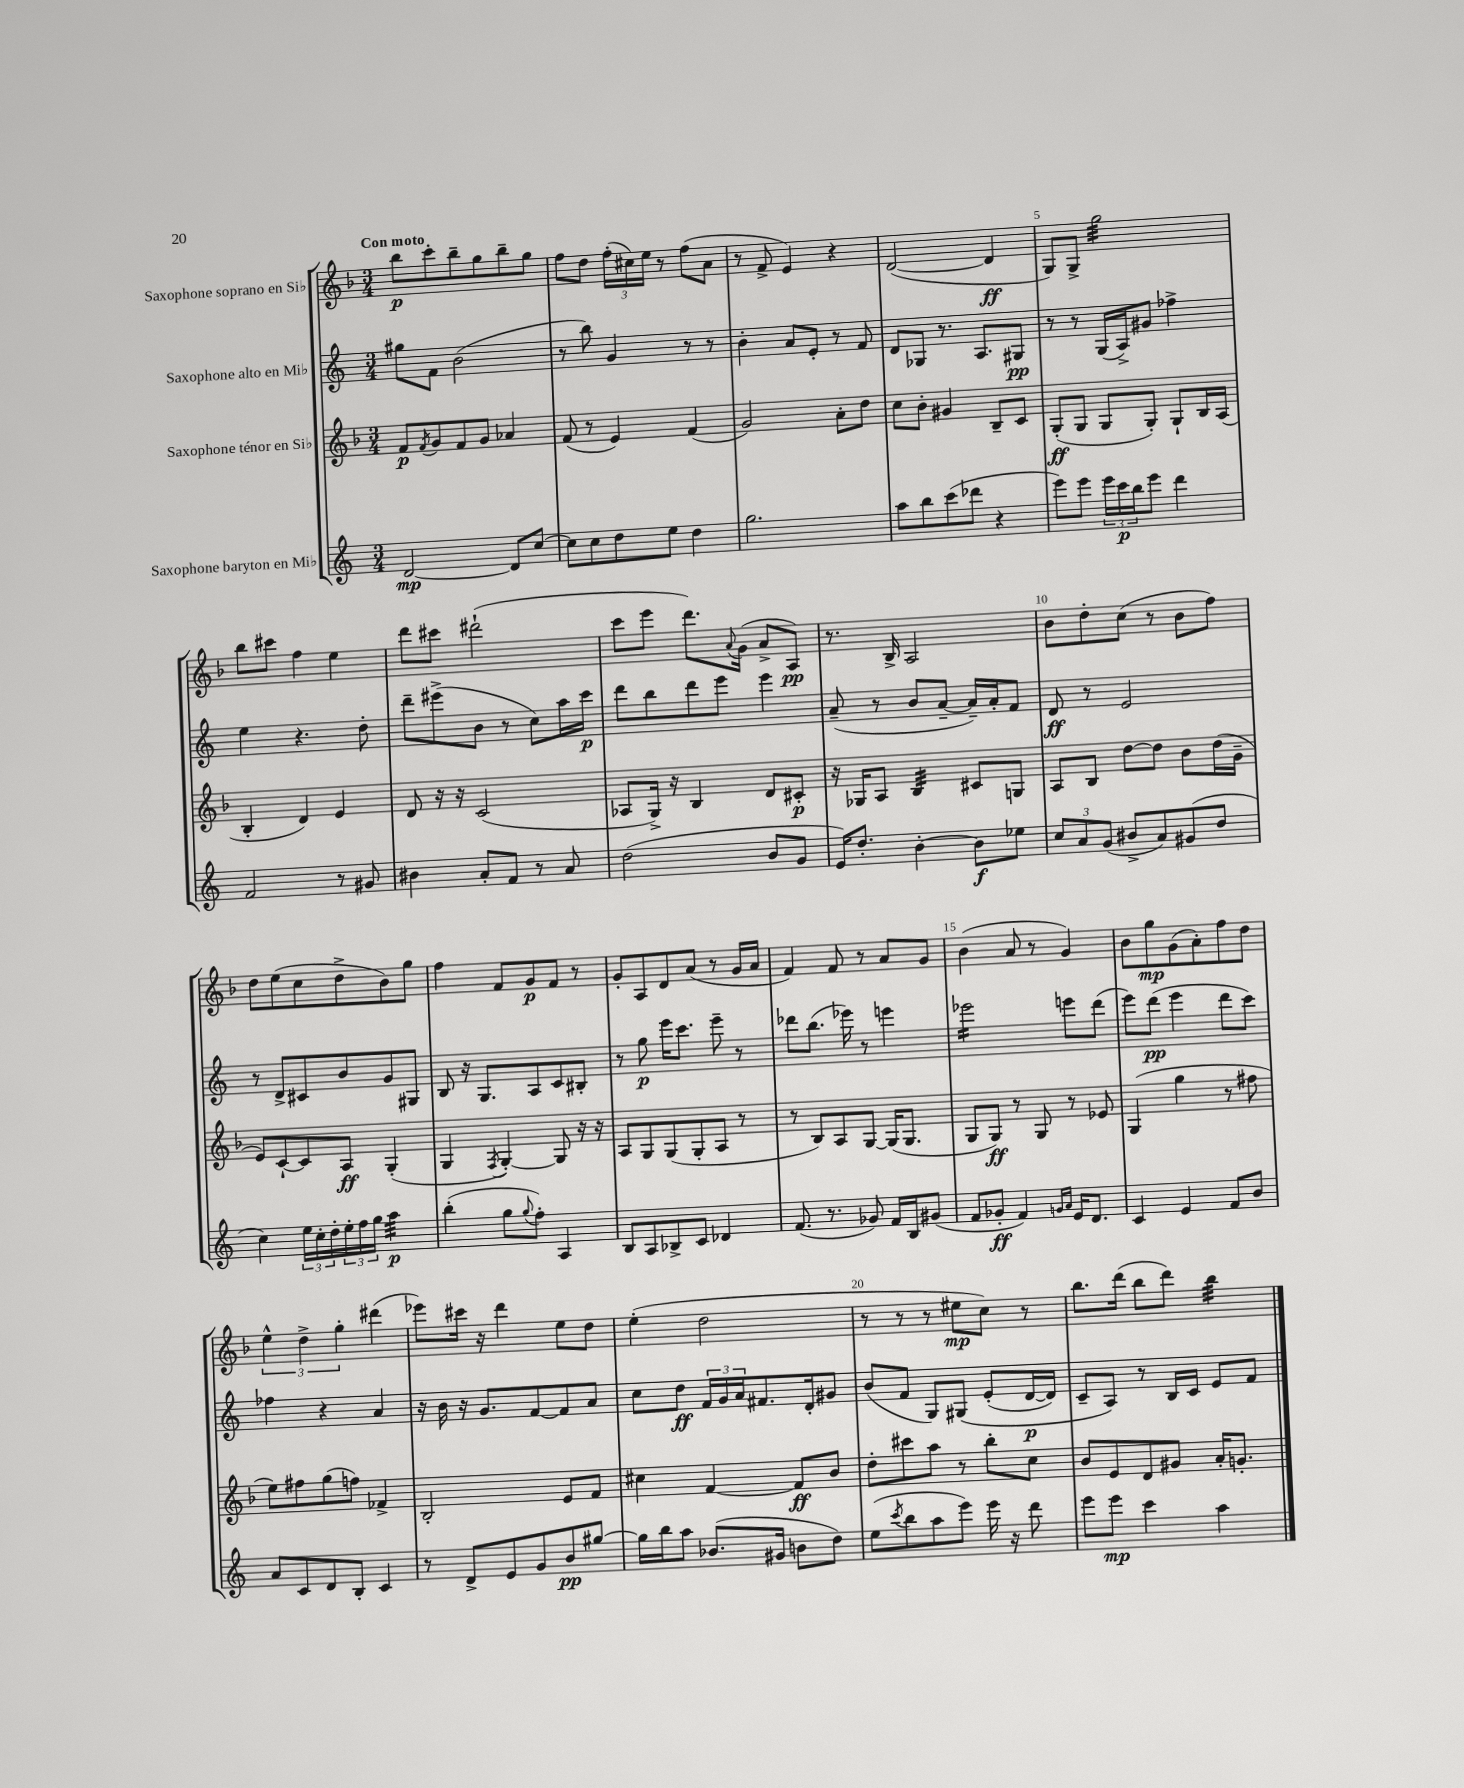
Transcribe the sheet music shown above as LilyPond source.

<<
\new StaffGroup <<
\new Staff = "s0" \with { instrumentName = "Saxophone soprano en Sib" } {
    \clef treble \key f \major \numericTimeSignature \time 3/4 \tempo "Con moto"
    bes''8\p c'''8-. bes''8-- g''8 bes''8-- g''8 |
    f''8 d''8 \tuplet 3/2 { f''16-.( cis''16) e''16 } r8 f''8( a'8 |
    r8 f'8-> e'4) r4 |
    d'2~( d'4\ff |
    g8) g8-> g''2:32 |
    bes''8 cis'''8 f''4 e''4 |
    d'''8 cis'''8 dis'''2-!( |
    c'''8 e'''8 d'''8.) \appoggiatura { a'8 } g'16( a'8-> a8\pp) |
    r8. bes16-> a2 |
    bes'8 d''8-. c''8( r8 bes'8 f''8) |
    d''8 e''8( c''8 d''8-> bes'8) g''8 |
    f''4 f'8 g'8\p f'8 r8 |
    g'8-. a8 d'8 a'8( r8 g'16 a'16 |
    f'4) f'8 r8 a'8 g'8 |
    bes'4( a'8 r8 g'4) |
    bes'8 g''8\mp g'8( a'8-.) f''8 d''8 |
    \tuplet 3/2 { e''4-^ d''4-> g''4-. } dis'''4( |
    ees'''8) cis'''16 r16 d'''4 e''8 d''8 |
    e''4-.( d''2 |
    r8 r8 r8 eis''8\mp c''8) r8 |
    bes''8. d'''16( bes''8 d'''8) bes''4:32 \bar "|." |
}
\new Staff = "s1" \with { instrumentName = "Saxophone alto en Mib" } {
    \clef treble \key c \major \numericTimeSignature \time 3/4
    gis''8 f'8 b'2( |
    r8 b''8) g'4 r8 r8 |
    b'4-. a'8 e'8-. r8 f'8 |
    d'8 ges8 r8. a8. gis8\pp |
    r8 r8 g16( a16->) gis'8 fes''4-> |
    e''4 r4. d''8-. |
    d'''8-- eis'''8->( b'8 r8 c''8) a''16 c'''16\p |
    d'''8 b''8 d'''8 e'''8 e'''4 |
    a'8--( r8 b'8 a'8~-- a'16--) a'16-. f'8 |
    d'8\ff r8 e'2 |
    r8 d'8-> cis'8 b'8 g'8 gis8 |
    b8 r16 g8. a8 c'8 bis8-. |
    r8 g''8\p e'''16 c'''8. e'''8-- r8 |
    des'''8 b''8.( ees'''16) r8 e'''4 |
    ees'''2:16 e'''8 d'''8( |
    e'''8) d'''8\pp( e'''4 d'''8 c'''8) |
    fes''4 r4 a'4 |
    r16 b'16 r16 g'8. f'8~ f'8 a'8 |
    c''8 d''8\ff \tuplet 3/2 { f'16 g'16 a'16 } fis'8. d'16-. gis'8 |
    b'8( f'8 g8) gis8\( e'8-.( d'16~\p d'16) |
    c'8-- a8\) r8 b16 c'16 e'8 f'8 \bar "|." |
}
\new Staff = "s2" \with { instrumentName = "Saxophone ténor en Sib" } {
    \clef treble \key f \major \numericTimeSignature \time 3/4
    f'8\p \acciaccatura { f'8 } g'8 f'8 g'8 aes'4 |
    f'8( r8 e'4) f'4( |
    g'2) a'8-. d''8 |
    c''8 bes'8-. gis'4 bes8-- c'8 |
    g8-.\ff( g8 g8 g8-.) g8-! bes16 a16( |
    bes4-. d'4) e'4 |
    d'8 r16 r16 c'2( |
    aes8 g16->) r16 bes4 d'8 cis'8-.\p |
    r16 ges16 a8 bes4:32 cis'8 g8 |
    a8 bes8 d''8~ d''8 bes'8 d''16( g'16-- |
    e'8) c'8~-! c'8 a8\ff g4-.( |
    g4 \acciaccatura { f8 } g4~-.) g8 r16 r16 |
    a8 g8 g8( g8-. a8 r8 |
    r8 bes8) a8 g8~ g16( g8. |
    g8 g8\ff) r8 g8 r8 ees'8 |
    g4( g''4 r8 fis''8 |
    e''8) fis''8 g''8( f''8) fes'4-> |
    bes2-. e'8 f'8 |
    cis''4 f'4~ f'8\ff bes'8 |
    d''8-. cis'''8 a''8 r8 bes''8-. c''8 |
    bes'8 e'8 d'8 gis'8 a'16-. g'8.-. \bar "|." |
}
\new Staff = "s3" \with { instrumentName = "Saxophone baryton en Mib" } {
    \clef treble \key c \major \numericTimeSignature \time 3/4
    d'2~\mp d'8 c''8~ |
    c''8 c''8 d''8 e''8 d''4 |
    g''2. |
    a''8 b''8 c'''8( des'''8 r4 |
    e'''8) e'''8 \tuplet 3/2 { e'''16 c'''16\p b''16 } e'''8 d'''4 |
    f'2 r8 gis'8 |
    bis'4 a'8-. f'8 r8 a'8 |
    d''2( b'8 g'8 |
    e'16) d''8.-. b'4~-. b'8\f ees''8 |
    \tuplet 3/2 { c''8 a'8 g'8( } bis'8-> a'8) gis'8( d''8 |
    c''4) \tuplet 3/2 { e''16 c''16-. d''16-. } \tuplet 3/2 { e''16-. f''16 g''16 } a''4:32\p |
    b''4-.( g''8 \appoggiatura { g''8 } f''8-.) a4 |
    b8 a8 bes8-> c'8 des'4 |
    f'8.( r8. ges'8) f'16 b16 gis'8( |
    f'8 ges'8-.\ff f'4) \grace { g'16 a'16 } e'16 d'8. |
    c'4 e'4 f'8 b'8 |
    a'8 c'8 d'8 b8-. c'4 |
    r8 d'8-> e'8 g'8 b'8\pp gis''8~ |
    gis''16 b''16 a''8 bes'8.( gis'16 b'8 d''8) |
    e''8( \acciaccatura { c'''8 } b''8 a''8 e'''8) e'''16 r16 d'''8 |
    e'''8 e'''8\mp c'''4 a''4 \bar "|." |
}
>>
>>
\layout { \context { \Score \override BarNumber.break-visibility = ##(#f #t #t) barNumberVisibility = #(every-nth-bar-number-visible 5) } }
